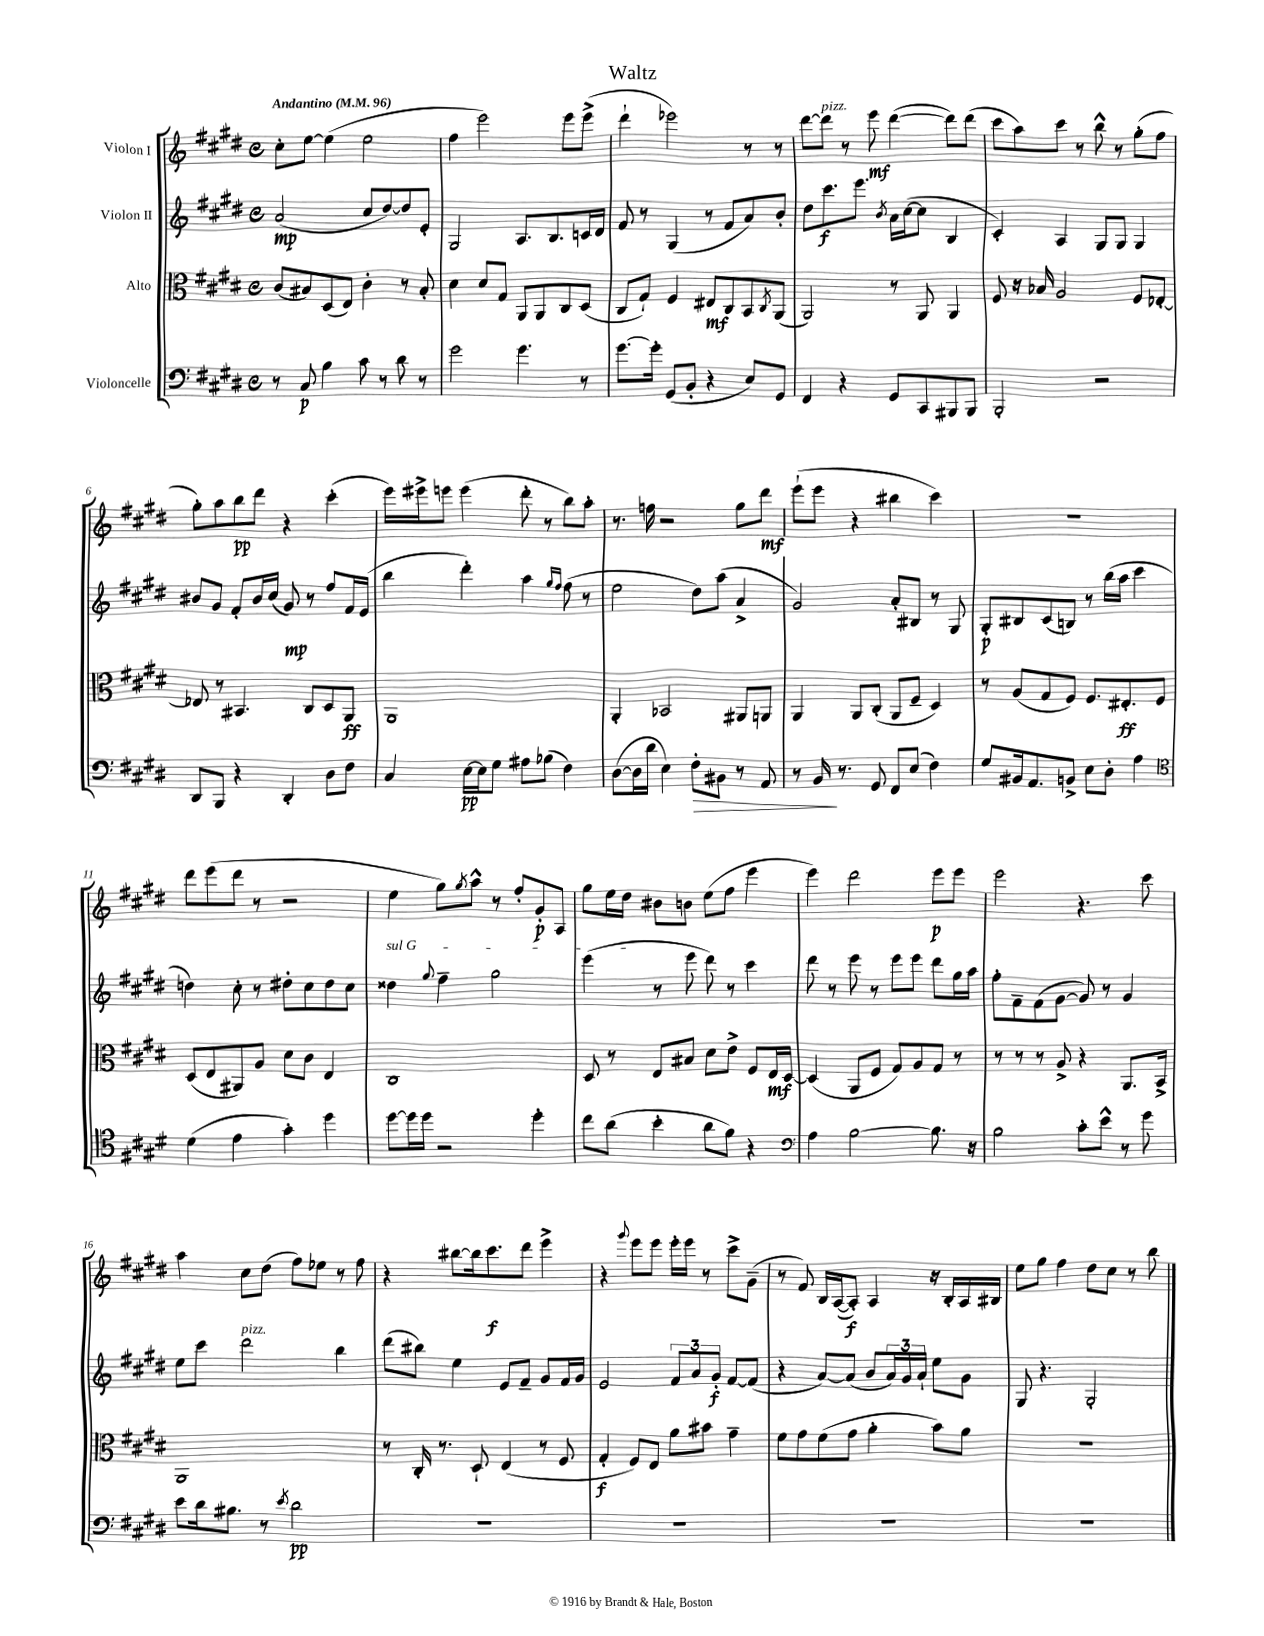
\header { title = "Waltz" }
<<
\new StaffGroup <<
\new Staff = "s0" \with { instrumentName = "Violon I" } {
    \clef treble \key e \major \defaultTimeSignature \time 4/4 \tempo "Andantino" 4 = 96
    cis''8-. e''8~ e''4( e''2 |
    fis''4 e'''2) e'''8 e'''8->( |
    dis'''4-! ees'''2) r8 r8 |
    dis'''8~ dis'''8^\markup { \italic "pizz." } r8 e'''8\mf dis'''4~( dis'''8) dis'''8( |
    cis'''8 a''8) cis'''8 r8 b''8-^ r8 gis''8-.( fis''8 |
    gis''8-.) a''8 b''8\pp dis'''8 r4 cis'''4-.( |
    e'''16) eis'''16-> e'''8 e'''4( dis'''8-. r8 b''8) a''8-. |
    r8. f''16 r2 gis''8 dis'''8\mf |
    e'''8-!( e'''8 r4 bis''4 cis'''4) |
    r1 |
    dis'''8 e'''8( dis'''8 r8 r2 |
    e''4 gis''8) \acciaccatura { gis''8 } a''8-^ r8 fis''8-. gis'8-.\p a8 |
    gis''8 e''16 dis''16 bis'8 b'8 e''8( fis''8 e'''4 |
    e'''4) dis'''2 e'''8\p e'''8 |
    e'''2 r4. cis'''8 |
    a''4 cis''8 dis''8( fis''8) ees''8 r8 fis''8 |
    r4 bis''8~ bis''16 cis'''8.\f dis'''8 e'''4-> |
    r4 \appoggiatura { gis'''8 } e'''8 e'''8 e'''16-. e'''16 r8 cis'''8-> gis'8--( |
    r8 fis'8) b16 a16~( a8-.\f) a4 r16 b16-. a16 bis16 |
    e''8 gis''8 fis''4 dis''8 cis''8 r8 b''8 \bar "|." |
}
\new Staff = "s1" \with { instrumentName = "Violon II" } {
    \clef treble \key e \major \defaultTimeSignature \time 4/4
    a'2\mp( cis''8 dis''8~) dis''8 e'8-. |
    gis2 a8. b8. c'16 dis'16 |
    fis'8 r8 gis4( r8 fis'8 a'8) b'8-. |
    dis''8 cis'''8.\f e'''8. \acciaccatura { b'8 } a'16 cis''16~( cis''8 b4 |
    cis'4-.) a4 gis8 gis8 gis4 |
    bis'8 gis'8 fis'8-. bis'16 cis''16( gis'8\mp) r8 fis''8 fis'16 e'16( |
    b''4 dis'''4-.) a''4 \grace { gis''16 fis''16 } fis''8( r8 |
    e''2 dis''8) a''8( a'4-> |
    gis'2) a'8-. bis8 r8 gis8 |
    gis8-.\p bis8 cis'8( b8) r8 b''16( a''16 cis'''4 |
    d''4) cis''8-. r8 dis''8-. cis''8 dis''8 cis''8 |
    \once \override TextSpanner.bound-details.left.text = \markup { \italic "sul G" } disis''4\startTextSpan \appoggiatura { gis''8 } fis''4-- gis''2 |
    e'''4\stopTextSpan( r8 e'''8 dis'''8) r8 cis'''4 |
    dis'''8 r8 e'''8 r8 e'''8 e'''8 dis'''8 gis''16 a''16 |
    fis''8-. fis'8-- fis'8( gis'8~ gis'8) r8 gis'4 |
    e''8 cis'''8 dis'''2^\markup { \italic "pizz." } b''4 |
    dis'''8( bis''8) e''4 e'8 fis'8-- gis'8 fis'16 gis'16 |
    e'2 \tuplet 3/2 { fis'8 a'8 gis'8-.\f } fis'8~ fis'8( |
    r4 a'8~) a'8( b'8 \tuplet 3/2 { a'16) gis'16 a'16-! } e''8 gis'8 |
    gis8 r4. gis2-. \bar "|." |
}
\new Staff = "s2" \with { instrumentName = "Alto" } {
    \clef alto \key e \major \defaultTimeSignature \time 4/4
    cis'8( bis8) dis8( e8) cis'4-. r8 bis8-. |
    dis'4 dis'8 gis8 a,8 a,8 cis8 dis8( |
    cis8 gis8-!) fis4 eis8\mf cis8 b,8 \acciaccatura { cis8 } a,8( |
    a,2) r8 a,8 a,4 |
    fis8 r16 bes16 a2 fis8 ees8~-. |
    ees8 r8 bis,4. cis8 dis8 a,8\ff |
    a,1 |
    a,4-. bes,2 ais,8 a,8 |
    a,4 a,8 cis8-.( a,8 fis8-- dis4) |
    r8 a8( gis8 fis8) fis8. eis8.-.\ff fis8 |
    dis8( e8 ais,8) a8 dis'8 cis'8 e4 |
    cis1 |
    dis8 r8 e8 bis8 dis'8 e'8-> fis8 e16\mf dis16~ |
    dis4( a,8 fis8 gis8) a8 gis8 r8 |
    r8 r8 r8 a8-> r4 a,8. b,16-> |
    a,1 |
    r8 cis16-. r8. dis8-! e4( r8 fis8 |
    gis4-.\f fis8) e8 a'8 bis'8 gis'4-- |
    fis'8 gis'8 fis'8( gis'8 a'4-. b'8) a'8 |
    R1 \bar "|." |
}
\new Staff = "s3" \with { instrumentName = "Violoncelle" } {
    \clef bass \key e \major \defaultTimeSignature \time 4/4
    r8 cis8\p b4 cis'8 r8 dis'8 r8 |
    gis'2 gis'4. r8 |
    gis'8.~ gis'16-. gis,8( b,8-. r4 e8) gis,8 |
    fis,4 r4 gis,8 cis,8 bis,,8 bis,,8 |
    b,,2-. r2 |
    dis,8 b,,8 r4 dis,4-. dis8 fis8 |
    cis4 e16~\pp e16 gis8 ais8 bes8( fis4) |
    dis8~( dis16 dis'16 e4) fis8-.\> bis,8 r8 a,8 |
    r8 b,16\! r8. gis,8 fis,8 e8( fis4) |
    gis8 bis,16 a,8. b,8-> e8 dis8-. a4 |
    \clef tenor dis'4( e'4 gis'4-.) dis''4 |
    dis''8~ dis''16 dis''16 r2 dis''4-. |
    cis''8 a'8( b'4-. a'8 fis'8) r4 |
    \clef bass a4 b2~ b8. r16 |
    b2 cis'8-. e'8-^ r8 gis'8 |
    e'8 dis'16 bis8. r8 \acciaccatura { e'8 } dis'2\pp |
    R1 |
    R1 |
    R1 |
    R1 \bar "|." |
}
>>
>>
